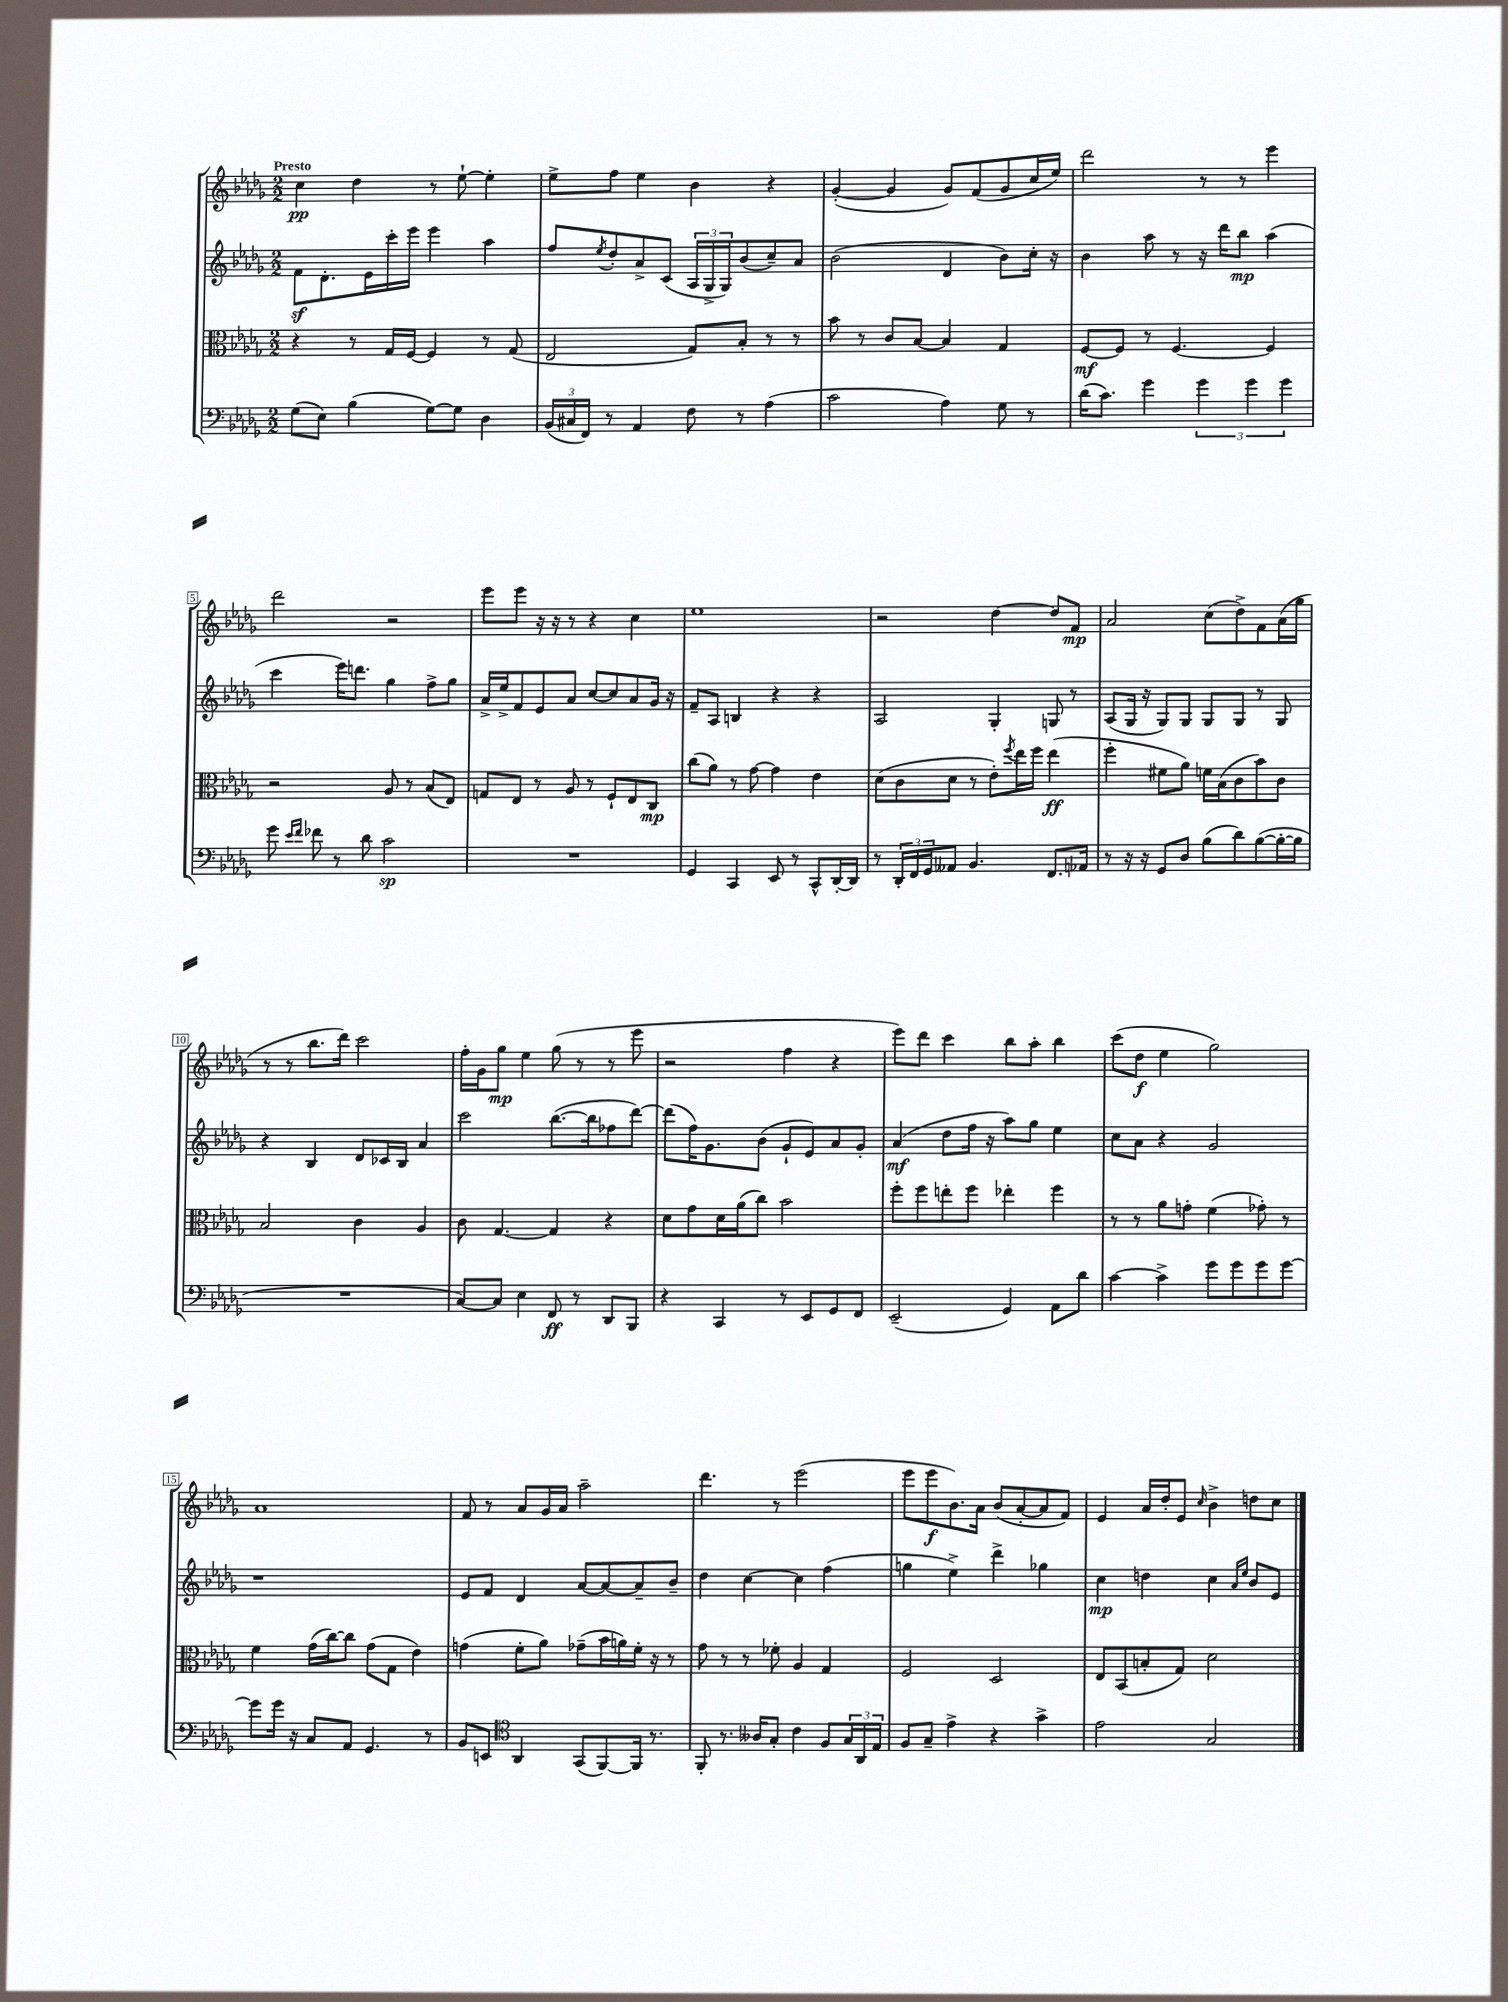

**kern	**kern	**kern	**kern
*staff4	*staff3	*staff2	*staff1
*clefF4	*clefC3	*clefG2	*clefG2
*k[b-e-a-d-g-]	*k[b-e-a-d-g-]	*k[b-e-a-d-g-]	*k[b-e-a-d-g-]
*M2/2	*M2/2	*M2/2	*M2/2
(8G-	4r	8f	4cc
8E-)	.	8.d-'	.
(4B-	8r	.	4dd-
.	.	16e-	.
.	16G-	16ccc'	.
.	[16F	16eee-	.
[8G-)	4F]	4eee-	8r
8G-]	.	.	[8ee-`
4D-	8r	4aa-	4ee-']
.	(8G-	.	.
=	=	=	=
(24BB-	2E-	8ff	8ee-^
24C#	.	.	.
24FF)	.	.	.
.	.	8qee-	.
8r	.	8dd-'	8ff
4AA-	.	8a-^	4ee-
.	.	(8c	.
8F	8G-)	24A-	4b-
.	.	24G-^	.
.	.	24G-)	.
8r	8B-'	(8b-	.
(4A-	8r	8cc~)	4r
.	8r	8a-	.
=	=	=	=
2c	8b-	(2b-	([4g-'
.	8r	.	.
.	8c	.	4g-]
.	[8B-	.	.
4A-)	4B-]	4d-	8g-)
.	.	.	(8f
8G-	4G-	8b-)	8g-
8r	.	16cc'	16cc
.	.	16r	16ee-)
=	=	=	=
(16d-	[8F	4b-	2ddd-
8.c)	.	.	.
.	8F]	.	.
4g-	8r	8aa-	.
.	[4.F	8r	.
6g-	.	16r	8r
.	.	16ddd-	.
.	.	8bb-	8r
6g-	.	.	.
.	4F]	(4aa-	4eee-
6g-	.	.	.
=	=	=	=
8g-	2r	4ccc	2ddd-
16qqe-	.	.	.
16qqf	.	.	.
8f-	.	.	.
8r	.	16eee-)	.
.	.	8.ddd	.
8d-	.	.	.
2c	8A-	4gg-	2r
.	8r	.	.
.	(8B-	8ff^	.
.	8E-)	8gg-	.
=	=	=	=
1r	8G	16a-^	8eee-
.	.	16ee-^	.
.	8E-	8f	8eee-
.	8r	8e-	16r
.	.	.	16r
.	8A-	8a-	8r
.	8r	[8cc	4r
.	8F`	8cc]	.
.	8E-	8a-	4cc
.	8C	16g-	.
.	.	16r	.
=	=	=	=
4GG-	(8cc	8f~	1ee-
.	8a-)	8A-	.
4CC	8r	4B	.
.	[8g-	.	.
8EE-	4g-]	4r	.
8r	.	.	.
8CC^^	4e-	4r	.
[16DD-'	.	.	.
16DD-]	.	.	.
=	=	=	=
8r	(8d-	2A-	2r
24DD-'	8c	.	.
24FF	.	.	.
24GG-	.	.	.
8AA--	8d-	.	.
4.BB-	8r	.	.
.	8e-')	4G-'	[4dd-
.	8qff	.	.
.	16ee-	.	.
.	16ff	.	.
8.FF	(4ee-	8G	8dd-]
.	.	8r	8f
16AA-	.	.	.
=	=	=	=
8r	4ff'	(8A-	2a-
16r	.	16G-	.
16r	.	16r	.
8GG-	8f#	8G-)	.
8D-	8a-)	8G-	.
(8B-	16f	8G-	(8cc
.	(16B-	.	.
8d-)	8c	8G-	8dd-^)
([8B-	8b-)	8r	8f
16B-'_	8c	8G-	(16a-
16B-]	.	.	16gg-
=	=	=	=
1r	2B-	4r	8r
.	.	.	8r
.	.	4B-	8.bb-
.	.	.	16ddd-)
.	4c	8d-	2ccc
.	.	16c-	.
.	.	16B-	.
.	4A-	4a-	.
=	=	=	=
[8C)	8c	2ccc	16ff'
.	.	.	16g-
8C]	[4.G-	.	8gg-
4E-	.	.	4ee-
8FF	4G-]	([8.bb-	(8gg-
8r	.	.	8r
.	.	16bb-]	.
8DD-	4r	8ff-	8r
8BBB-	.	[8ddd-)	8eee-
=	=	=	=
4r	8d-	(8ddd-]	2r
.	8g-	16ff)	.
.	.	8.g-	.
4CC	16d-	.	.
.	(16a-	.	.
.	8cc)	(8b-	.
8r	2b-	8g-`	4ff
8EE-	.	8e-)	.
8GG-	.	8a-	4r
8FF	.	8g-'	.
=	=	=	=
(2EE-~	8ff'	(4a-	8eee-)
.	8ff	.	8ddd-
.	8ee'	8dd-	4ccc
.	8ff	16ff	.
.	.	16r	.
4GG-)	4ee-'	8aa-)	8bb-
.	.	8gg-	8aa-'
8AA-	4ff	4ee-	4bb-
8d-	.	.	.
=	=	=	=
[4c	8r	8cc	(8ccc
.	8r	8a-	8dd-
4c^]	8a-	4r	4ee-
.	8g'	.	.
8g-	(4f	2g-	2gg-)
8g-	.	.	.
8g-	8g-')	.	.
[8g-	8r	.	.
=	=	=	=
8g-]	4f	1r	1a-
16g-	.	.	.
16r	.	.	.
8C	(16g-	.	.
.	[16cc)	.	.
8AA-	8cc]	.	.
4.GG-	(8g-	.	.
.	8G-	.	.
.	4e-)	.	.
8r	.	.	.
=	=	=	=
8BB-	(4g	8e-	8f
8EE	.	8f	8r
*clefC4	*	*	*
4AA-	8f'	4d-	8a-
.	8a-)	.	16g-
.	.	.	16a-
(8GG-	(8g-~	[8a-	2aa-~
[8FF)	16b-	8a-_	.
.	16a)	.	.
16FF]	16f'	8a-~]	.
8.r	16r	.	.
.	8r	8b-~	.
=	=	=	=
8FF'	8g-	4dd-	4.ddd-
8.r	8r	.	.
.	8r	[4cc	.
16A--	.	.	.
8G-'	8f-'	.	8r
4c	4A-	4cc]	(2eee-
8F	4G-	(4ff	.
24G-	.	.	.
24AA-	.	.	.
24E-	.	.	.
=	=	=	=
8F	2F	4gg	8eee-
8G-~	.	.	8eee-
4e-^	.	4ee-^)	8.b-)
.	.	.	16a-
4r	2D-	4ddd-^	(8b-
.	.	.	[8a-'
4g-^	.	4gg-	8a-]
.	.	.	8f)
=	=	=	=
2e-	8E-	4cc	4e-
.	(8BB-	.	.
.	8B'	4dd	16a-
.	.	.	16dd-'
.	8G-)	.	8e-
.	.	.	16qqcc
2G-	2d-	4cc	4b-^
.	.	16qqa-	.
.	.	16qqee-	.
.	.	8b-	8dd
.	.	8e-	8cc
==	==	==	==
*-	*-	*-	*-
